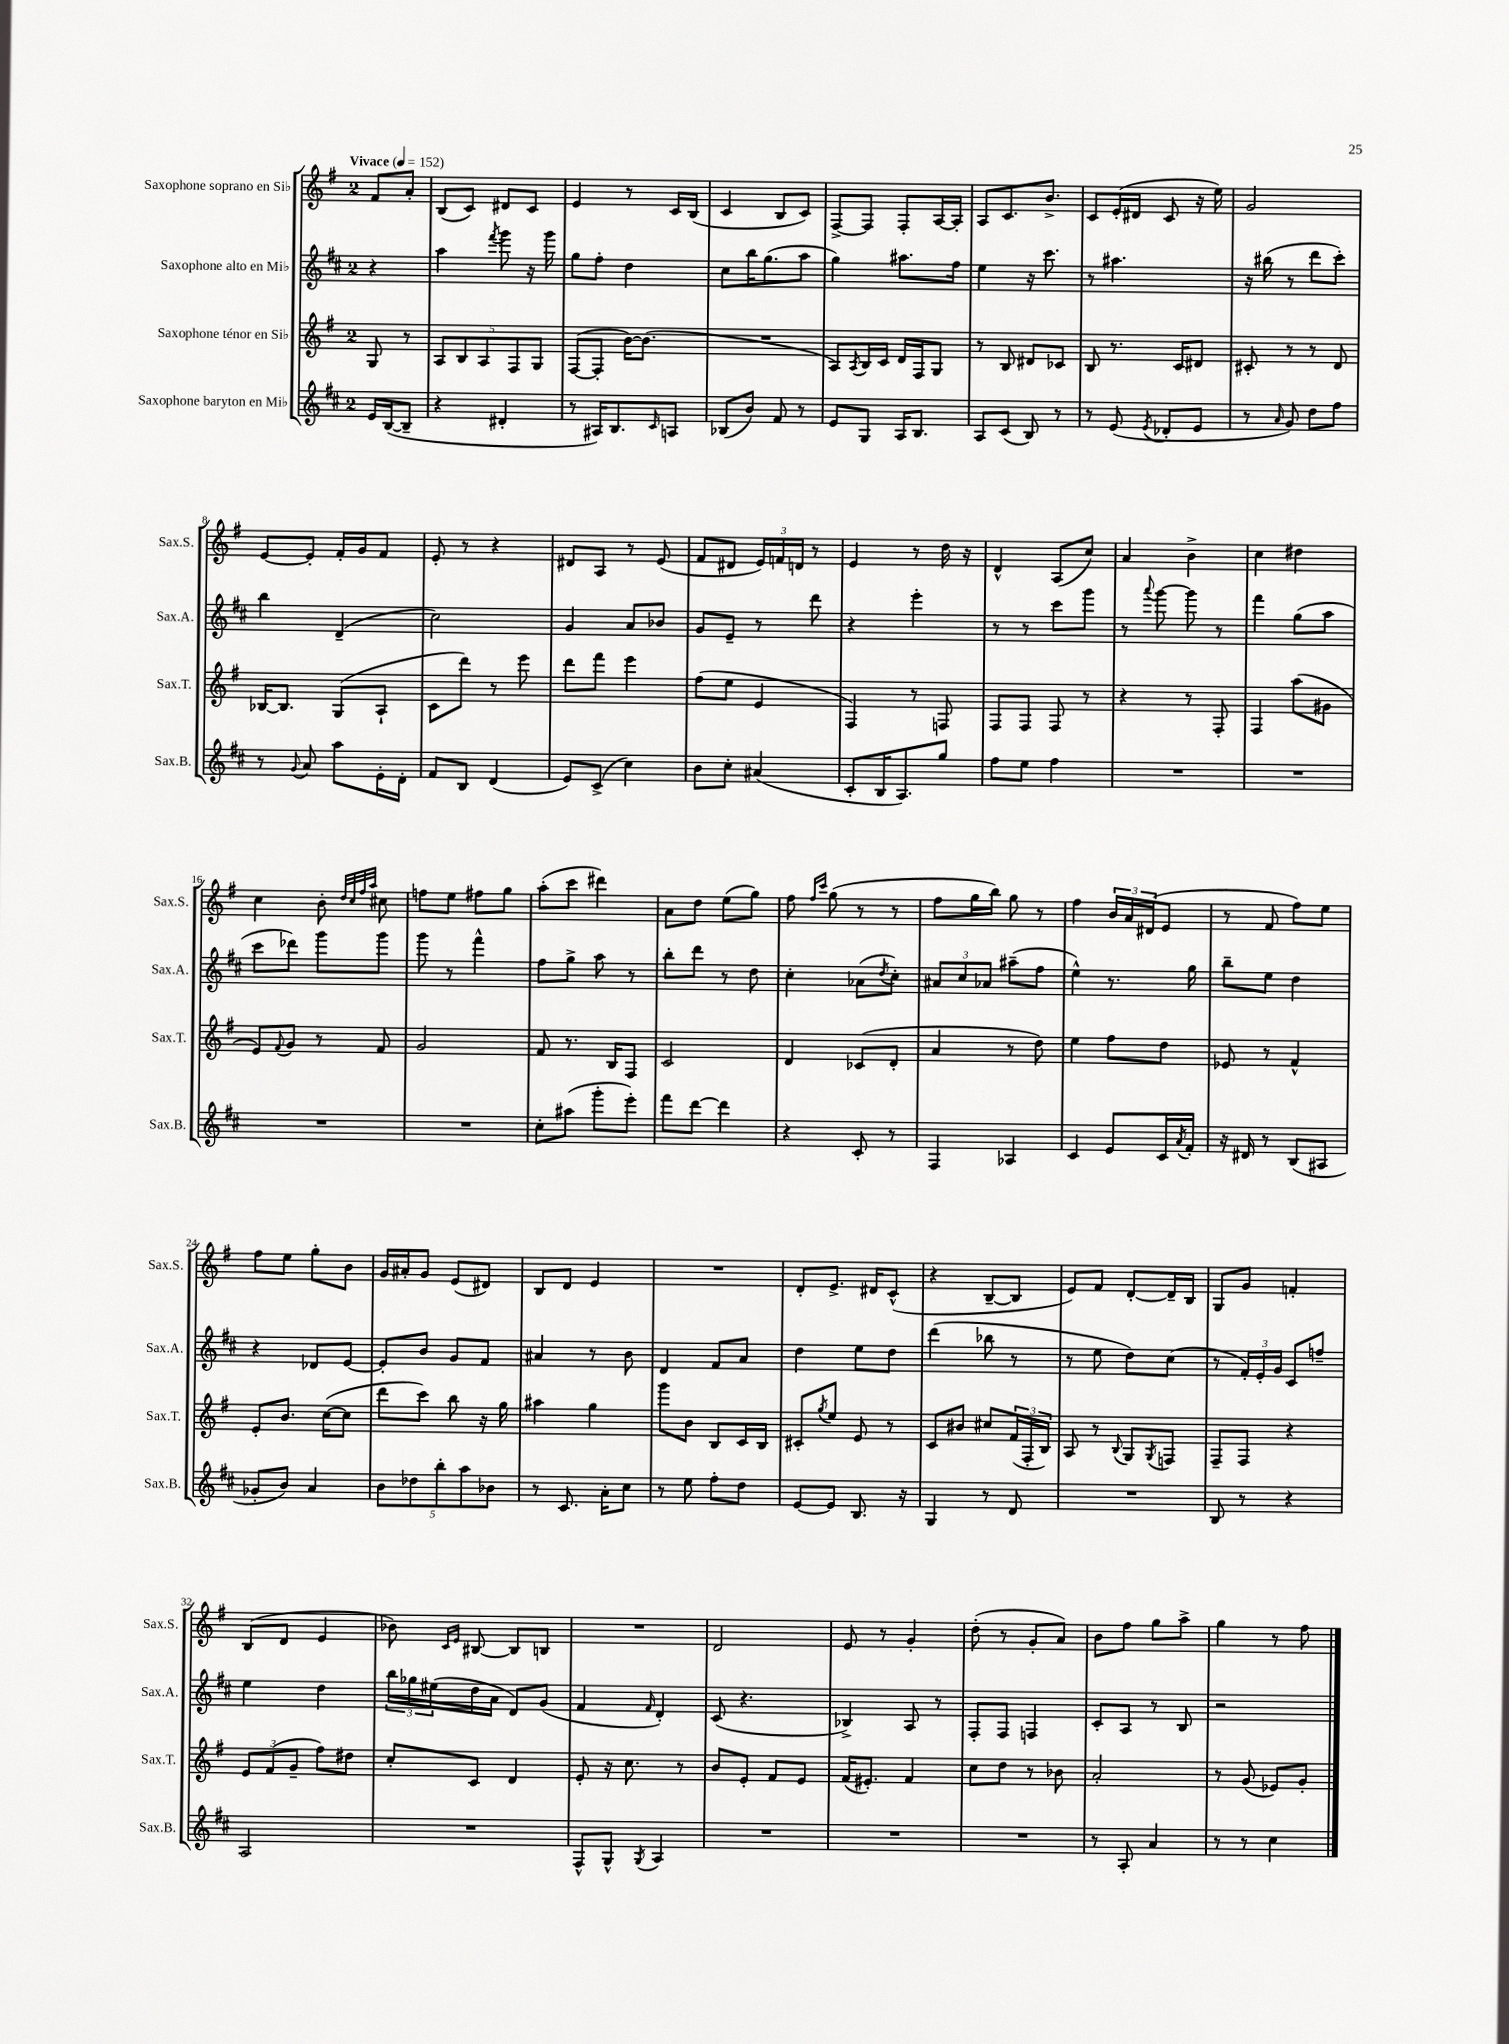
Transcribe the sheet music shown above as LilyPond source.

<<
\new StaffGroup <<
\new Staff = "s0" \with { instrumentName = "Saxophone soprano en Sib" shortInstrumentName = "Sax.S." } {
    \clef treble \key g \major \once \override Staff.TimeSignature.style = #'single-digit \time 2/4 \partial 4 \tempo "Vivace" 4 = 152
    fis'8 a'8-. |
    b8( c'8) dis'8 c'8 |
    e'4 r8 c'16 b16( |
    c'4 b8 c'8) |
    fis8~-> fis8 fis8-. a16~ a16-. |
    a8 c'8. b'8.-> |
    c'8 e'16-.( dis'16 c'8 r16 e''16) |
    g'2 |
    e'8~ e'8-. fis'16-. g'16 fis'8 |
    e'8-. r8 r4 |
    dis'8 a8 r8 e'8( |
    fis'8 dis'8 \tuplet 3/2 { e'16) f'16 d'16 } r8 |
    e'4 r8 d''16 r16 |
    d'4-^ a8( c''8) |
    a'4 b'4-> |
    c''4 dis''4 |
    c''4 b'8-. \grace { d''32 c''32 fis''32 a''32 } cis''8 |
    f''8 e''8 fis''8 g''8 |
    a''8-.( c'''8 dis'''4) |
    a'8 d''8 e''8( g''8) |
    fis''8 \grace { fis''16 c'''16 } g''8( r8 r8 |
    fis''8 g''16 b''16) g''8 r8 |
    fis''4 \tuplet 3/2 { b'16 a'16 dis'16( } e'8 |
    r8 fis'8 fis''8) e''8 |
    fis''8 e''8 g''8-. b'8 |
    g'16 ais'16-. g'8 e'8( dis'8) |
    b8 d'8 e'4 |
    R2 |
    d'8-. e'8.-> dis'16 c'8-^( |
    r4 b8~-- b8 |
    e'8) fis'8 d'8~-. d'16-- b16 |
    g8 g'8 f'4-. |
    b8( d'8 e'4 |
    bes'8) \grace { c'16 e'16 } bis8~ bis8 b8 |
    R2 |
    d'2 |
    e'8 r8 g'4-. |
    d''8-.( r8 g'8-. a'8) |
    b'8 fis''8 g''8 a''8-> |
    g''4 r8 fis''8 \bar "|." |
}
\new Staff = "s1" \with { instrumentName = "Saxophone alto en Mib" shortInstrumentName = "Sax.A." } {
    \clef treble \key d \major \once \override Staff.TimeSignature.style = #'single-digit \time 2/4 \partial 4
    r4 |
    a''4 \acciaccatura { fis'''8 } g'''8 r16 g'''16 |
    g''8 fis''8-. d''4 |
    cis''8 b''16 g''8.( a''8 |
    g''4) ais''8. fis''16 |
    e''4 r16 cis'''8. |
    r8 ais''4. |
    r16 bis''16( r8 d'''8 cis'''8-.) |
    b''4 d'4--( |
    cis''2) |
    g'4 a'8 bes'8 |
    g'8 e'8-- r8 d'''8 |
    r4 e'''4-. |
    r8 r8 cis'''8 g'''8 |
    r8 \appoggiatura { a'''8 } g'''8~ g'''8 r8 |
    fis'''4 g''8( a''8 |
    cis'''8 des'''8) g'''8 g'''8 |
    g'''8 r8 fis'''4-^ |
    fis''8 g''8-> a''8 r8 |
    b''8-. d'''8 r8 d''8 |
    cis''4-. aes'8( \acciaccatura { d''8 } cis''8-.) |
    \tuplet 3/2 { ais'8 cis''8 aes'8 } ais''8--( fis''8 |
    e''4-^) r8. g''16 |
    b''8-- e''8 d''4 |
    r4 des'8 e'8~ |
    e'8-. b'8 g'8 fis'8 |
    ais'4 r8 b'8 |
    d'4 fis'8 a'8 |
    d''4 e''8 d''8 |
    d'''4( bes''8 r8 |
    r8 e''8 d''8) cis''8( |
    r8 \tuplet 3/2 { fis'16-.) e'16-. g'16 } cis'8 f''8-- |
    e''4 d''4 |
    \tuplet 3/2 { b''16 ges''16 eis''16( } d''16 a'16 d'8) g'8( |
    fis'4 \grace { fis'16 } d'4-.) |
    cis'8( r4. |
    bes4->) a8 r8 |
    fis8-. fis8 f4 |
    cis'8-. a8 r8 b8 |
    r2 \bar "|." |
}
\new Staff = "s2" \with { instrumentName = "Saxophone ténor en Sib" shortInstrumentName = "Sax.T." } {
    \clef treble \key g \major \once \override Staff.TimeSignature.style = #'single-digit \time 2/4 \partial 4
    g8 r8 |
    \tuplet 5/4 { a8 b8 a8 fis8 g8 } |
    fis8~( fis8-. b'16~) b'8.( |
    R2 |
    a8) \acciaccatura { a8 } b16 c'16 d'16 fis16 g8 |
    r8 b8 dis'8 ces'8 |
    b8 r8. c'16 dis'8 |
    cis'8-. r8 r8 d'8 |
    bes16~ bes8. g8( a8-! |
    c'8 d'''8) r8 e'''8 |
    d'''8 fis'''8 e'''4 |
    fis''8( e''8 e'4 |
    fis4) r8 f8 |
    fis8 fis8 fis8 r8 |
    r4 r8 fis8-. |
    fis4 a''8( gis'8 |
    e'8) \appoggiatura { fis'8 } g'8 r8 fis'8 |
    g'2 |
    fis'8 r8. b16 fis8 |
    c'2 |
    d'4 ces'8( d'8-. |
    a'4 r8 d''8) |
    e''4 fis''8 d''8 |
    ees'8 r8 fis'4-^ |
    e'8-. b'8. c''16~( c''8 |
    d'''8 c'''8) b''8 r16 g''16 |
    ais''4 g''4 |
    g'''8 b'8 b8 c'16 b16 |
    cis'8-. \acciaccatura { g''8 } e''8 e'8 r8 |
    c'8 bis'8 cis''8 \tuplet 3/2 { fis'16( fis16-. b16) } |
    a8 r8 \appoggiatura { b8 } g8 \acciaccatura { g8 } f8 |
    fis8-- fis8 r4 |
    \tuplet 3/2 { e'8 fis'8( g'8-- } fis''8) dis''8 |
    c''8-. c'8 d'4 |
    e'8-. r16 c''8. r8 |
    b'8 e'8-. fis'8 e'8 |
    fis'16( eis'8.-.) fis'4 |
    c''8 d''8 r8 bes'8 |
    a'2-. |
    r8 g'8( ees'8) g'8-. \bar "|." |
}
\new Staff = "s3" \with { instrumentName = "Saxophone baryton en Mib" shortInstrumentName = "Sax.B." } {
    \clef treble \key d \major \once \override Staff.TimeSignature.style = #'single-digit \time 2/4 \partial 4
    e'16 b16~( b8-- |
    r4 dis'4-. |
    r8 ais16) b8. \grace { cis'16 } a8 |
    bes8( b'8) fis'8 r8 |
    e'8 g8 a16 b8. |
    a8 cis'8( b8) r8 |
    r8 e'8( \acciaccatura { e'8 } des'8-. e'8 |
    r8 \grace { a'16 } g'8) d''8 fis''8 |
    r8 \appoggiatura { g'8 } a'8 a''8 e'16-. d'16-. |
    fis'8 b8 d'4( |
    e'8) cis'8->( cis''4) |
    b'8 cis''8-. ais'4( |
    cis'8-. b16 a8.) g''8 |
    fis''8 e''8 fis''4 |
    R2 |
    R2 |
    R2 |
    R2 |
    cis''8-. ais''8( g'''8-. e'''8-.) |
    fis'''8 d'''8~ d'''4 |
    r4 cis'8-. r8 |
    fis4 aes4 |
    cis'4 e'8 cis'16 \acciaccatura { a'8 } fis'16-. |
    r16 dis'16 r8 b8( ais8 |
    ges'8-. b'8) a'4 |
    \tuplet 5/4 { b'8 des''8 b''8-. a''8 bes'8 } |
    r8 cis'8. a'16-. cis''8 |
    r8 e''8 fis''8-. d''8 |
    e'8~ e'8 b8. r16 |
    g4 r8 d'8 |
    R2 |
    b8 r8 r4 |
    a2 |
    R2 |
    fis8-^ g8-^ \acciaccatura { g8 } a4 |
    R2 |
    R2 |
    R2 |
    r8 a8-. a'4 |
    r8 r8 cis''4 \bar "|." |
}
>>
>>
